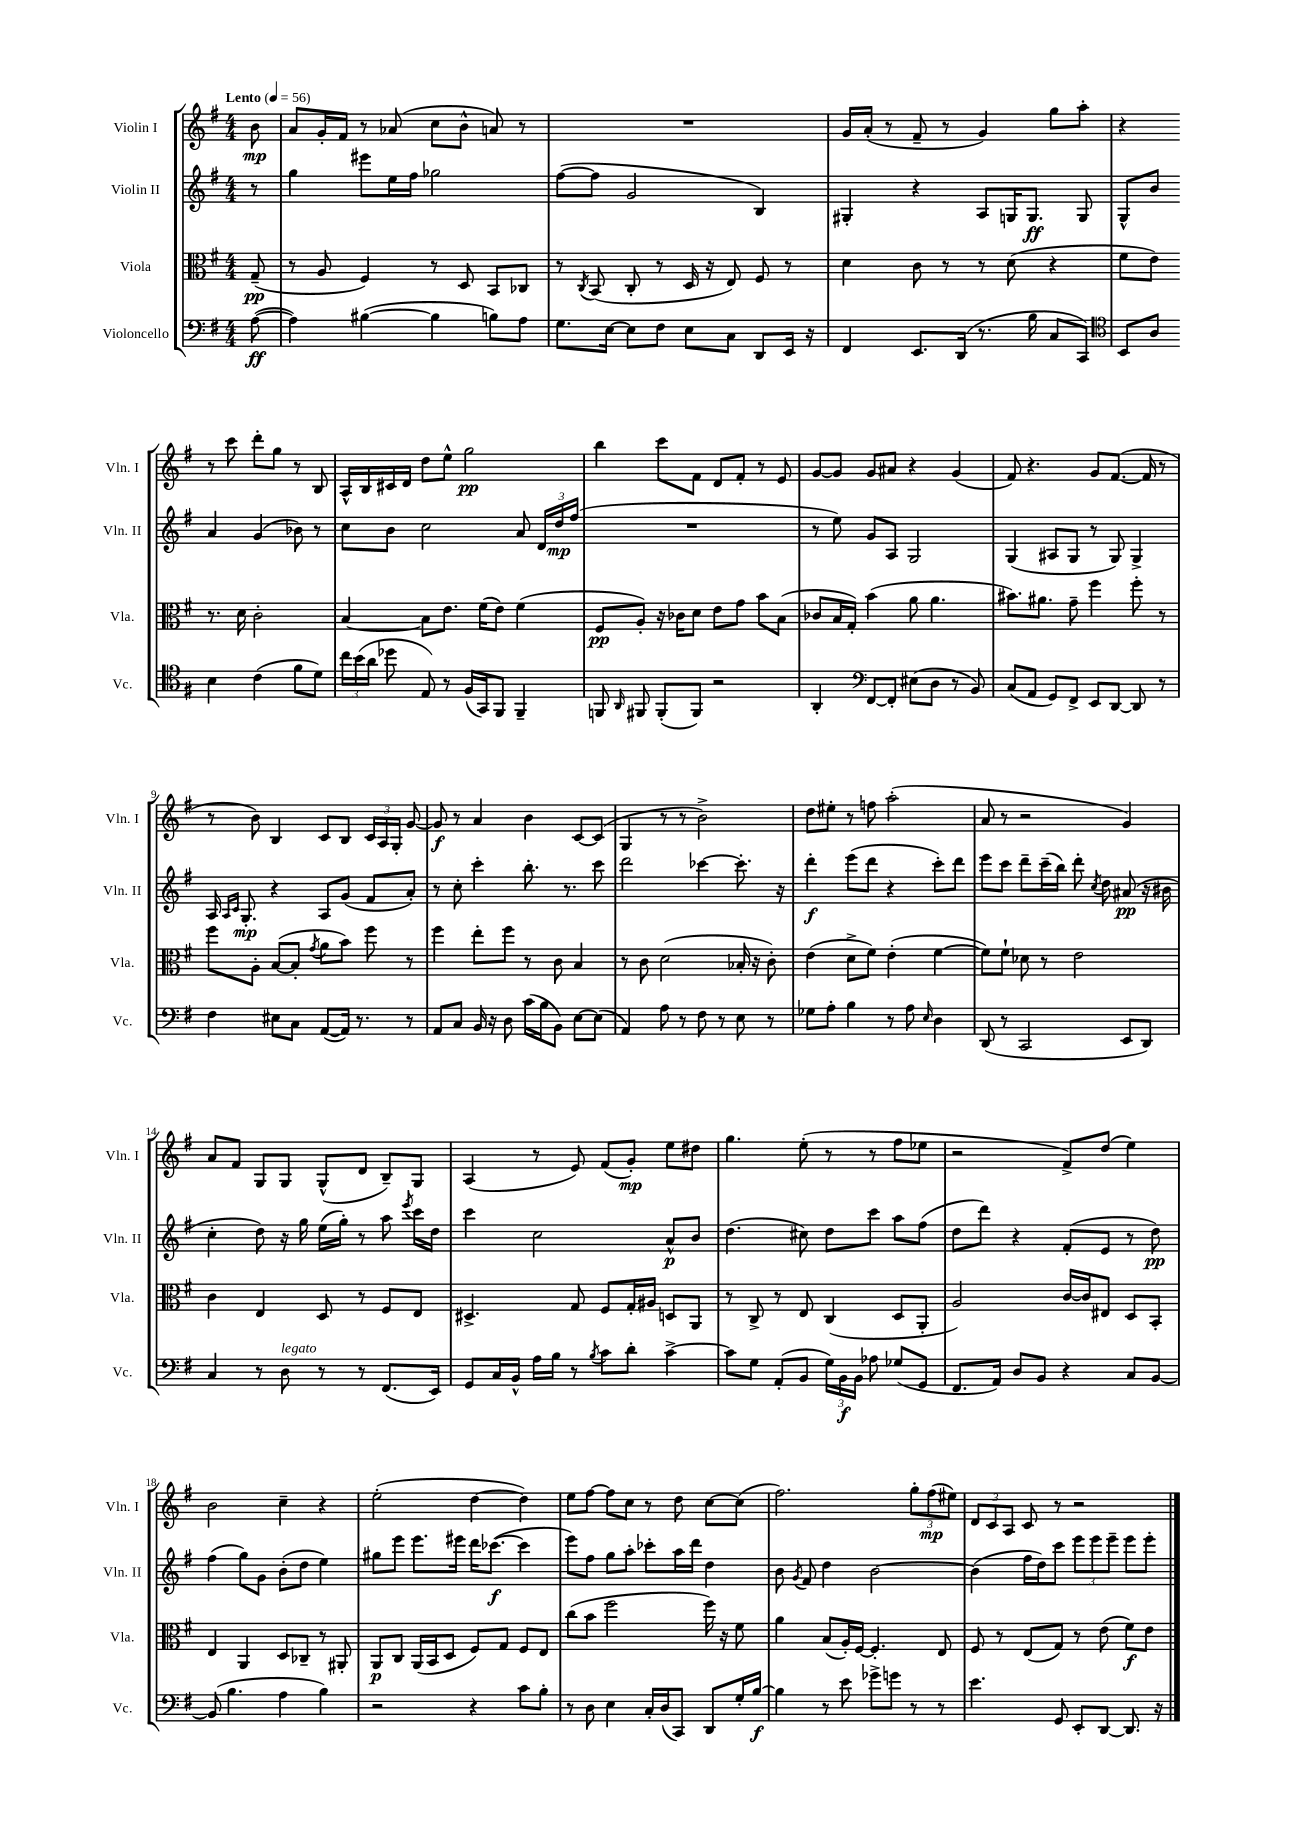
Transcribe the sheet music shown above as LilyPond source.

<<
\new StaffGroup <<
\new Staff = "s0" \with { instrumentName = "Violin I" shortInstrumentName = "Vln. I" } {
    \clef treble \key g \major \numericTimeSignature \time 4/4 \partial 8 \tempo "Lento" 4 = 56
    \autoBeamOff b'8\mp |
    a'8[ g'16-. fis'16] r8 aes'8( c''8[ b'8]-^ a'8) r8 |
    R1 |
    g'16[ a'16]-.( r8 fis'8-- r8 g'4) g''8[ a''8]-. |
    r4 r8 c'''8 d'''8[-. g''8] r8 b8 |
    a16[-^ b16 cis'16 d'16] d''8[ e''8]-^ g''2\pp |
    b''4 c'''8[ fis'8] d'8[ fis'8]-. r8 e'8 |
    g'8[~ g'8] g'8[ ais'8] r4 g'4( |
    fis'8) r4. g'8[ fis'8.]~( fis'16 r8 |
    r8 b'8) b4 c'8[ b8] \tuplet 3/2 { c'16[ a16 g16]-. } g'8~ |
    g'8\f r8 a'4 b'4 c'8[~ c'8]( |
    g4 r8 r8 b'2->) |
    d''8[ eis''8]-. r8 f''8 a''2-.( |
    a'8 r8 r2 g'4) |
    a'8[ fis'8] g8[ g8] g8[-^( d'8] b8[--) g8] |
    a4( r8 e'8) fis'8[( g'8]-.\mp) e''8[ dis''8] |
    g''4. e''8-.( r8 r8 fis''8[ ees''8] |
    r2 fis'8[->) d''8]( e''4) |
    b'2 c''4-- r4 |
    e''2-.( d''4~ d''4) |
    e''8[ fis''8]~ fis''8[ c''8] r8 d''8 c''8[~ c''8]( |
    fis''2.) \tuplet 3/2 { g''8[-. fis''8\mp( eis''8]) } |
    \tuplet 3/2 { d'8[ c'8 a8] } c'8 r8 r2 \bar "|." |
}
\new Staff = "s1" \with { instrumentName = "Violin II" shortInstrumentName = "Vln. II" } {
    \clef treble \key g \major \numericTimeSignature \time 4/4 \partial 8
    \autoBeamOff r8 |
    g''4 eis'''8[ e''16 fis''16] ges''2 |
    fis''8[~( fis''8] g'2 b4) |
    gis4-. r4 a8[ g16 g8.]\ff g8 |
    g8[-^ b'8] a'4 g'4( bes'8) r8 |
    c''8[ b'8] c''2 a'8 \tuplet 3/2 { d'16[ d''16\mp fis''16]( } |
    R1 |
    r8 e''8) g'8[ a8] g2 |
    g4( ais8[ g8] r8 g8) g4-> |
    a16 \grace { a16[ c'16] } g8.-.\mp r4 a8[ g'8]( fis'8[ a'8]-.) |
    r8 c''8-. c'''4-. b''8.-. r8. c'''8 |
    d'''2 ces'''4~ ces'''8.-. r16 |
    d'''4-.\f e'''8[( d'''8] r4 c'''8[-.) d'''8] |
    e'''8[ c'''8] d'''8[-- c'''16--( b''16]) d'''8-. \acciaccatura { c''8 } d''8 ais'8\pp( r16 bis'16 |
    c''4-. d''8) r16 g''16 e''16[( g''16]-.) r8 a''8 \acciaccatura { e'''8 } c'''16[ d''16] |
    c'''4 c''2 a'8[-^\p b'8] |
    d''4.( cis''8) d''8[ c'''8] a''8[ fis''8]( |
    d''8[ d'''8]) r4 fis'8[-.( e'8] r8 d''8\pp) |
    fis''4( g''8[) g'8] b'8[-.( d''8] e''4) |
    gis''8[ e'''8] e'''8.[ eis'''16] d'''16[ ces'''8.]~\f( ces'''4 |
    e'''8[) fis''8] g''8[ a''8]-. ces'''8[-. a''16 d'''16] d''4 |
    b'8 \acciaccatura { g'8 } fis'8 d''4 b'2~ |
    b'4( fis''16[ d''16) c'''8] \tuplet 3/2 { e'''8[ e'''8 e'''8]-- } e'''8[ e'''8]-. \bar "|." |
}
\new Staff = "s2" \with { instrumentName = "Viola" shortInstrumentName = "Vla." } {
    \clef alto \key g \major \numericTimeSignature \time 4/4 \partial 8
    \autoBeamOff g8--\pp( |
    r8 a8 fis4) r8 d8 b,8[ ces8] |
    r8 \acciaccatura { c8 } b,8( c8-. r8 d16 r16 e8) fis8 r8 |
    d'4 c'8 r8 r8 d'8( r4 |
    fis'8[ e'8]) r8. d'16 c'2-. |
    b4~ b8[ e'8.] fis'16[( e'8]) fis'4( |
    fis8[\pp a8]-.) r16 ces'16[ d'8] e'8[ g'8] b'8[ b8]( |
    ces'8[ b16 g16]-.) b'4( a'8 a'4. |
    bis'8.[) ais'8.] g'8-- fis''4 fis''8-. r8 |
    fis''8[ a8]-. b8[~( b8]-. \acciaccatura { g'8 } a'8[ b'8]) fis''8 r8 |
    fis''4 e''8[-. fis''8] r8 c'8 b4 |
    r8 c'8 d'2( bes16-. r16 c'8-.) |
    e'4( d'8[-> fis'8]) e'4-.( fis'4~ |
    fis'8[) fis'8]-! des'8 r8 e'2 |
    c'4 e4 d8 r8 fis8[ e8] |
    dis4.-> g8 fis8[ g16-. ais16] d8[ a,8] |
    r8 c8-> r8 e8 c4( d8[ a,8]-. |
    a2) c'16[~ c'16 eis8] d8[ b,8]-. |
    e4 a,4 d8[ ces8]-- r8 ais,8-. |
    a,8[\p c8] a,16[( b,16 d8] fis8[) g8] fis8[ e8] |
    c''8[( b'8] fis''2 fis''16) r16 fis'8 |
    a'4 b8[( a16-.) fis16]~ fis4.-. e8 |
    fis8 r8 e8[( g8]) r8 e'8( fis'8[\f) e'8] \bar "|." |
}
\new Staff = "s3" \with { instrumentName = "Violoncello" shortInstrumentName = "Vc." } {
    \clef bass \key g \major \numericTimeSignature \time 4/4 \partial 8
    \autoBeamOff a8~\ff( |
    a4) bis4~( bis4 b8[) a8] |
    g8.[ e16]~ e8[ fis8] e8[ c8] d,8[ e,16] r16 |
    fis,4 e,8.[ d,16]( r8. b16 c8[ c,8]) |
    \clef tenor b,8[ a8] b4 c'4( fis'8[ d'8]) |
    \tuplet 3/2 { c''16[ b'16( a'16] } des''8 e8) r8 fis16[( g,16) fis,8] fis,4-- |
    f,8 \grace { a,16 } fis,8 fis,8[-.( fis,8]) r2 |
    a,4-. \clef bass fis,8[~ fis,8]-. eis8[( d8] r8 b,8) |
    c8[( a,8] g,8[) fis,8]-> e,8[ d,8]~ d,8 r8 |
    fis4 eis8[ c8] a,8[~( a,16]) r8. r8 |
    a,8[ c8] b,16 r16 d8 c'16[( b16 b,8]) e8[~ e8]( |
    a,4) a8 r8 fis8 r8 e8 r8 |
    ges8[ a8]-. b4 r8 a8 \grace { e16 } d4 |
    d,8( r8 c,2 e,8[ d,8]) |
    c4 r8 d8^\markup { \italic "legato" } r8 r8 fis,8.[( e,16]) |
    g,8[ c16 b,16]-^ a16[ b16] r8 \acciaccatura { b8 } c'8[ d'8]-. c'4~-> |
    c'8[ g8] a,8[-.( b,8] \tuplet 3/2 { g16[) b,16\f b,16] } aes8 ges8[( g,8] |
    fis,8.[ a,16]) d8[ b,8] r4 c8[ b,8]~ |
    b,8( b4. a4 b4) |
    r2 r4 c'8[ b8]-. |
    r8 d8 e4 c16[-. d16( c,8]) d,8[ g16-. b16]~\f |
    b4 r8 e'8 ges'8[-> g'8] r8 r8 |
    e'4. g,8 e,8[-. d,8]~ d,8. r16 \bar "|." |
}
>>
>>
